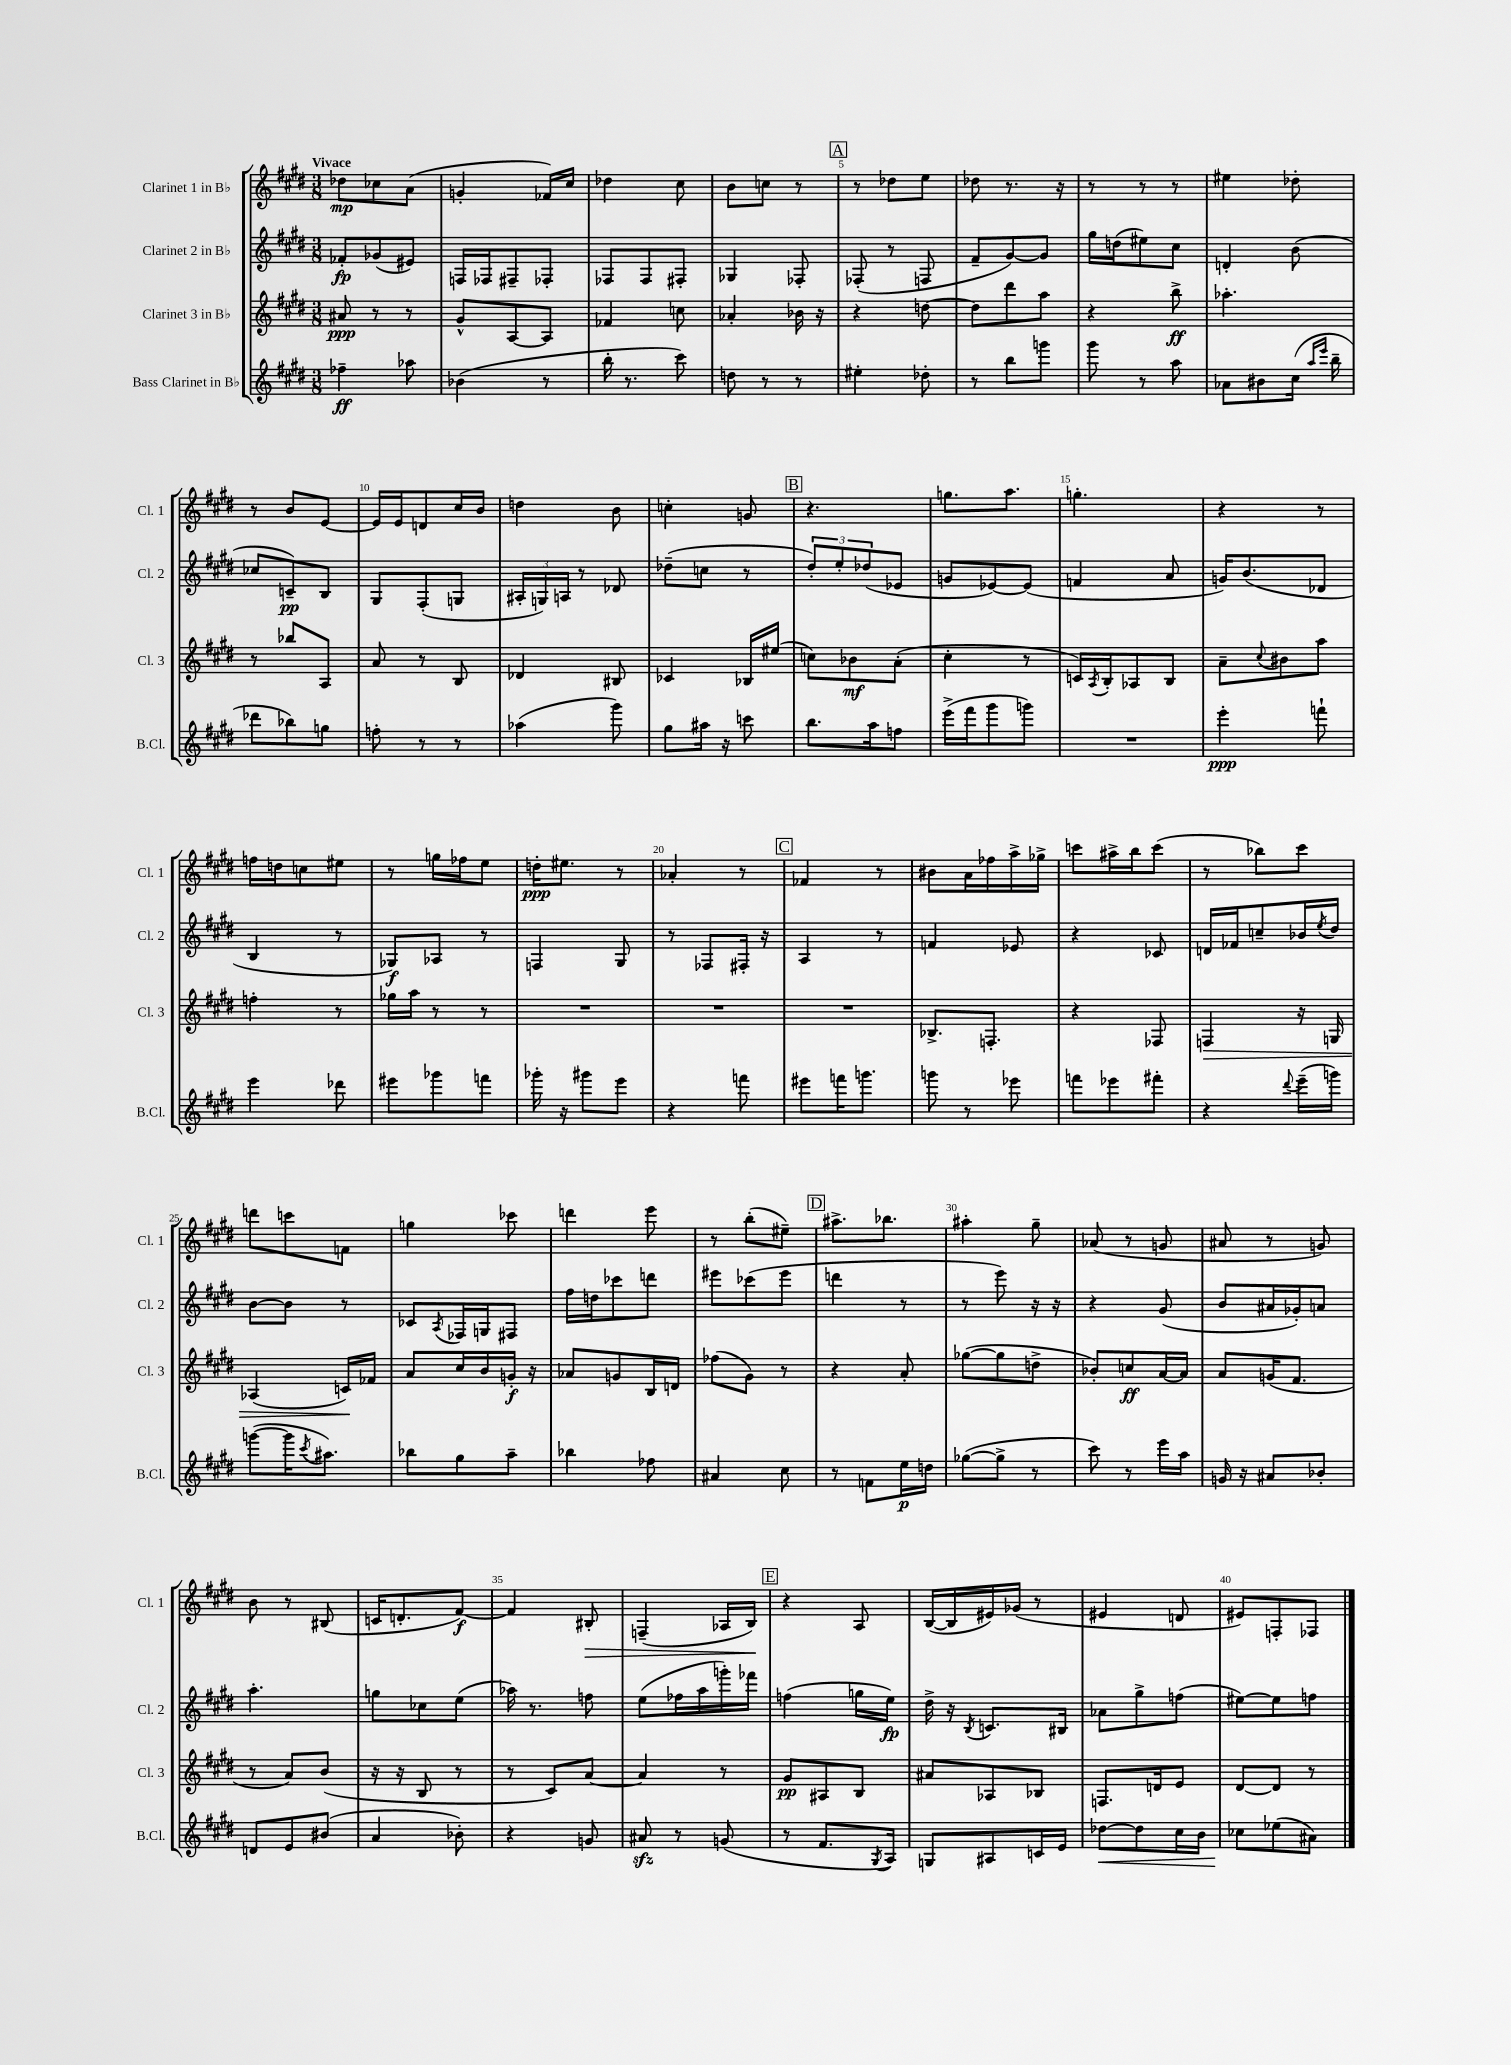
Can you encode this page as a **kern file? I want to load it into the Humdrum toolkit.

**kern	**kern	**kern	**kern
*staff4	*staff3	*staff2	*staff1
*clefG2	*clefG2	*clefG2	*clefG2
*k[f#c#g#d#]	*k[f#c#g#d#]	*k[f#c#g#d#]	*k[f#c#g#d#]
*M3/8	*M3/8	*M3/8	*M3/8
4ff-~	8a#	8f-'	8dd-
.	8r	(8g-	8cc-
8aa-	8r	8e#)	(8a
=	=	=	=
(4b-	8g#^^	16F	4g'
.	.	16F-	.
.	[8A	8F#~	.
8r	8A]	8F-'	16f-)
.	.	.	16cc#
=	=	=	=
16bb'	4f-	8F-	4dd-
8.r	.	.	.
.	.	8F-	.
8ccc#)	8cc	8F#'	8cc#
=	=	=	=
8dd	4a-'	4G-	8b
8r	.	.	8cc
8r	16b-	8F-'	8r
.	16r	.	.
=	=	=	=
4ee#'	4r	(8F-'	8r
.	.	8r	8dd-
8dd-'	[8dd	8F	8ee
=	=	=	=
8r	8dd]	8f#~	8dd-
8bb	8ddd#	[8g#)	8.r
8ggg	8aa	8g#]	.
.	.	.	16r
=	=	=	=
8ggg#	4r	16gg#	8r
.	.	(16dd	.
8r	.	8ee#)	8r
8aa	8bb^	8cc#	8r
=	=	=	=
8a-	4.aa-'	4d'	4ee#
8b#	.	.	.
(16cc#	.	(8b	8dd-'
16qqaa	.	.	.
16qqeee	.	.	.
16bb~	.	.	.
=	=	=	=
8ddd-	8r	8cc-	8r
8bb-)	8bb-	8c~)	8b
8gg	8A	8B	[8e
=	=	=	=
8ff'	8a	8G#	16e]
.	.	.	16e
8r	8r	(8F#'	8d
8r	8B	8G	16cc#
.	.	.	16b
=	=	=	=
(4aa-	4d-	24A#'	4dd
.	.	24G)	.
.	.	24A	.
.	.	8r	.
8ggg#)	8B#	8d-	8b
=	=	=	=
8gg#	4c-	(8dd-~	4cc'
16aa#	.	8cc	.
16r	.	.	.
8ccc	16B-	8r	8g
.	(16ee#	.	.
=	=	=	=
8.bb	8cc)	12dd#')	4.r
.	.	12ee'	.
.	8b-	.	.
.	.	(12dd-	.
16aa	.	.	.
8ff	(8a'	8e-	.
=	=	=	=
(16eee^	4cc#'	8g	8.gg
16fff#	.	.	.
8ggg#	.	[8e-)	.
.	.	.	8.aa
8ggg)	8r	(8e-]	.
=	=	=	=
4.r	16c)	4f	4.gg'
.	8qA	.	.
.	16B'	.	.
.	8A-	.	.
.	8B	8a	.
=	=	=	=
4eee'	8a~	16g)	4r
.	.	(8.b	.
.	8qqcc#	.	.
.	8b#	.	.
8fff`	8aa	8d-	8r
=	=	=	=
4eee	4ff'	4B	16ff
.	.	.	16dd
.	.	.	8cc
8ddd-	8r	8r	8ee#
=	=	=	=
8eee#	16gg-	8G-)	8r
.	16aa	.	.
8ggg-	8r	8A-	16gg
.	.	.	16ff-
8fff	8r	8r	8ee
=	=	=	=
16ggg-'	4.r	4F	16dd'
16r	.	.	8.ee#
8ggg#	.	.	.
8eee	.	8G#	8r
=	=	=	=
4r	4.r	8r	4a-'
.	.	8F-	.
8fff	.	16F#'	8r
.	.	16r	.
=	=	=	=
8eee#	4.r	4A	4f-
16fff	.	.	.
8.ggg	.	.	.
.	.	8r	8r
=	=	=	=
8ggg	8.B-^	4f	8b#
8r	.	.	16a
.	8.F'	.	16ff-
8eee-	.	8e-	16aa^
.	.	.	16gg-^
=	=	=	=
8fff	4r	4r	8ccc
8eee-	.	.	16aa#^
.	.	.	16bb
8fff#'	8F-	8c-	(8ccc
=	=	=	=
4r	4F	16d	8r
.	.	16f-	.
.	.	8cc~	8bb-)
8qqddd#	.	.	.
(16eee~	16r	16b-	8ccc#
.	.	8qee	.
16ggg)	16G	16dd#	.
=	=	=	=
([8ggg	(4A-	[8b	8ddd
16ggg]	.	8b]	8ccc
8qccc#	.	.	.
8.aa#)	.	.	.
.	16c)	8r	8f
.	16f-	.	.
=	=	=	=
8bb-	8a	8c-	4gg
.	.	8qA	.
8gg#	16cc#	16F-	.
.	16b	16G	.
8aa~	16g'	8F#	8ccc-
.	16r	.	.
=	=	=	=
4bb-	8a-	16ff#	4ddd
.	.	16dd	.
.	8g	8ccc-	.
8ff-	16B	8ddd	8eee
.	16d	.	.
=	=	=	=
4a#	(8ff-	8eee#	8r
.	8g#)	(8ccc-	(8bb'
8cc#	8r	8eee#	8ee#~)
=	=	=	=
8r	4r	4ddd	8.aa#^
8f	.	.	.
.	.	.	8.bb-
16ee	8a'	8r	.
16dd	.	.	.
=	=	=	=
([8gg-	([8gg-	8r	4aa#'
8gg-^]	8gg-]	8eee)	.
8r	8dd^	16r	8gg#~
.	.	16r	.
=	=	=	=
8ccc#)	8b-')	4r	(8a-
8r	8cc	.	8r
16eee	[16a	(8g#	8g
16aa	16a]	.	.
=	=	=	=
16g	8a	8b	8a#
16r	.	.	.
8a#	(16g	16a#	8r
.	8.f#	16g-')	.
8b-'	.	8a	8g)
=	=	=	=
8d	8r	4.aa'	8b
8e	8a)	.	8r
(8b#	(8b	.	(8B#
=	=	=	=
4a	16r	8gg	16c
.	16r	.	8.d'
.	8B	8cc-	.
8b-')	8r	(8ee	[8f#)
=	=	=	=
4r	8r	16aa-)	4f#]
.	.	8.r	.
.	8c#)	.	.
8g	[8a	8ff	8B#'
=	=	=	=
8a#	4a]	(8ee	(4F~
8r	.	16ff-	.
.	.	16aa	.
(8g	8r	16ggg')	16A-
.	.	16fff-	16B)
=	=	=	=
8r	8g#	(4ff	4r
8.f#	8A#	.	.
.	8B	16gg	8A
8qG#	.	.	.
16A)	.	16ee)	.
=	=	=	=
8G	8a#	16dd#^	([16B
.	.	16r	16B]
.	.	8qB	.
8A#	8A-	8.c	16e#)
.	.	.	(16g-
16c	8B-	.	8r
16e	.	16B#	.
=	=	=	=
[8dd-	8.F	8a-	4e#
8dd-]	.	8gg#^	.
.	16d	.	.
16cc#	8e	(8ff	8d
16b	.	.	.
=	=	=	=
8cc-	[8d#	[8ee#)	8e#)
(8ee-	8d#]	8ee#]	8F'
8a#)	8r	8ff	8F-
==	==	==	==
*-	*-	*-	*-
